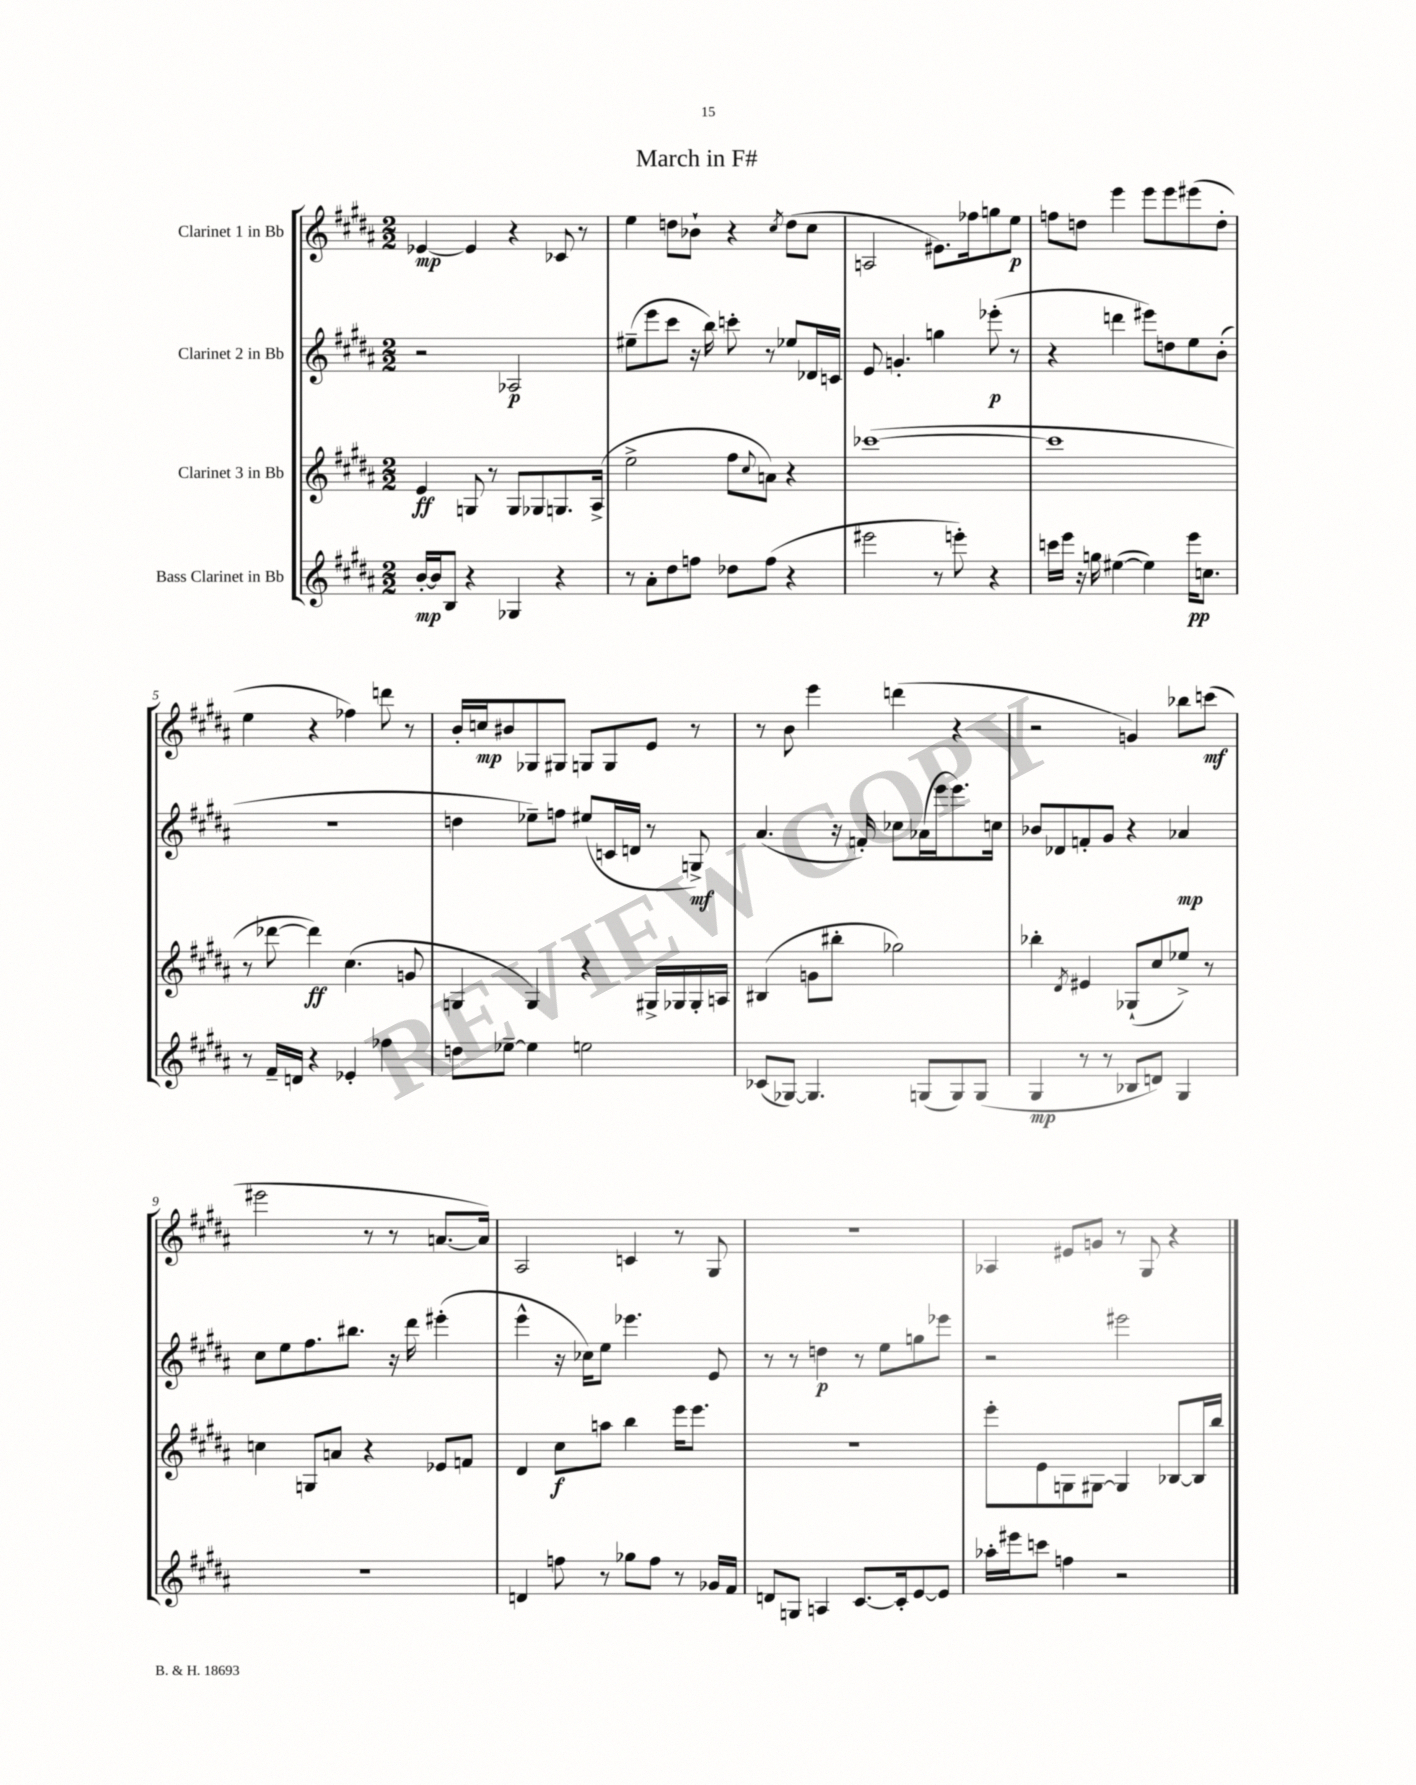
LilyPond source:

\header { title = "March in F#" }
<<
\new StaffGroup <<
\new Staff = "s0" \with { instrumentName = "Clarinet 1 in Bb" } {
    \clef treble \key b \major \numericTimeSignature \time 2/2
    ees'4~\mp ees'4 r4 ces'8 r8 |
    e''4 d''8 bes'8-! r4 \acciaccatura { cis''8 } d''8( cis''8 |
    a2 eis'8.) fes''16 g''8 e''8\p |
    f''8 d''8 e'''4 e'''8 e'''8 eis'''8( d''8-. |
    e''4 r4 fes''4) d'''8 r8 |
    b'16-. c''16\mp bis'8 ges8 gis8 g8 g8 e'8 r8 |
    r8 b'8 e'''4 d'''4( r4 |
    r2 g'4) bes''8 c'''8\mf( |
    eis'''2 r8 r8 a'8.~ a'16) |
    ais2 c'4 r8 gis8 |
    R1 |
    aes4 eis'8 g'8 r8 gis8 r4 \bar "|." |
}
\new Staff = "s1" \with { instrumentName = "Clarinet 2 in Bb" } {
    \clef treble \key b \major \numericTimeSignature \time 2/2
    r2 aes2\p |
    eis''8--( e'''8 cis'''8 r16 b''16) c'''8-. r8 ees''8 des'16 c'16 |
    e'8 g'4.-. g''4 ees'''8-.\p( r8 |
    r4 d'''4 eis'''8) d''8 e''8 b'8-.( |
    R1 |
    d''4 ees''8--) f''8 eis''8( c'16 d'16 r8 g8->\mf) |
    ais'4.( r16 f'16-.) ces''8 aes'16( e'''16 e'''8.) c''16 |
    bes'8 des'8 f'8-. gis'8 r4 aes'4\mp |
    cis''8 e''8 fis''8. bis''8. r16 dis'''16 eis'''4-.( |
    e'''4-^ r16 ces''16) e''8 ees'''4. e'8 |
    r8 r8 d''4\p r8 e''8 g''8 ees'''8 |
    r2 eis'''2 \bar "|." |
}
\new Staff = "s2" \with { instrumentName = "Clarinet 3 in Bb" } {
    \clef treble \key b \major \numericTimeSignature \time 2/2
    e'4\ff g8 r8 g8 ges8 g8. ais16->( |
    e''2-> fis''8 \appoggiatura { cis''8 } a'8) r4 |
    ces'''1~( |
    ces'''1 |
    r8 des'''8~ des'''4\ff) cis''4.( g'8 |
    g4 g4) r4 gis16-> ges16 ges16-. a16 |
    bis4( g'8 bis''8-. ges''2) |
    bes''4-. \acciaccatura { dis'8 } eis'4 ges8-!( cis''8 ees''8->) r8 |
    c''4 g8 a'8 r4 ees'8 f'8 |
    dis'4 cis''8\f a''8 b''4 e'''16 e'''8. |
    R1 |
    e'''8-. e'8 g8 gis8~ gis4 bes8~ bes16 b''16 \bar "|." |
}
\new Staff = "s3" \with { instrumentName = "Bass Clarinet in Bb" } {
    \clef treble \key b \major \numericTimeSignature \time 2/2
    b'16~-.\mp b'16 b8 r4 ges4 r4 |
    r8 ais'8-. dis''8 f''8 des''8 f''8( r4 |
    eis'''2 r8 e'''8-.) r4 |
    c'''16 e'''16 r16 g''16 eis''4~( eis''4) e'''16\pp c''8. |
    r8 fis'16-- d'16 r4 ees'4-. fes''4 |
    d''8 ees''8~-- ees''4 e''2 |
    ces'8( ges8~) ges4. g8( g8) g8( |
    gis4\mp r8 r8 bes8 d'8) gis4 |
    r1 |
    d'4 f''8 r8 ges''8 f''8 r8 ges'16 fis'16 |
    d'8 g8 a4 cis'8.~ cis'16-. e'8~ e'8 |
    aes''16-. eis'''16 c'''8 f''4 r2 \bar "|." |
}
>>
>>
